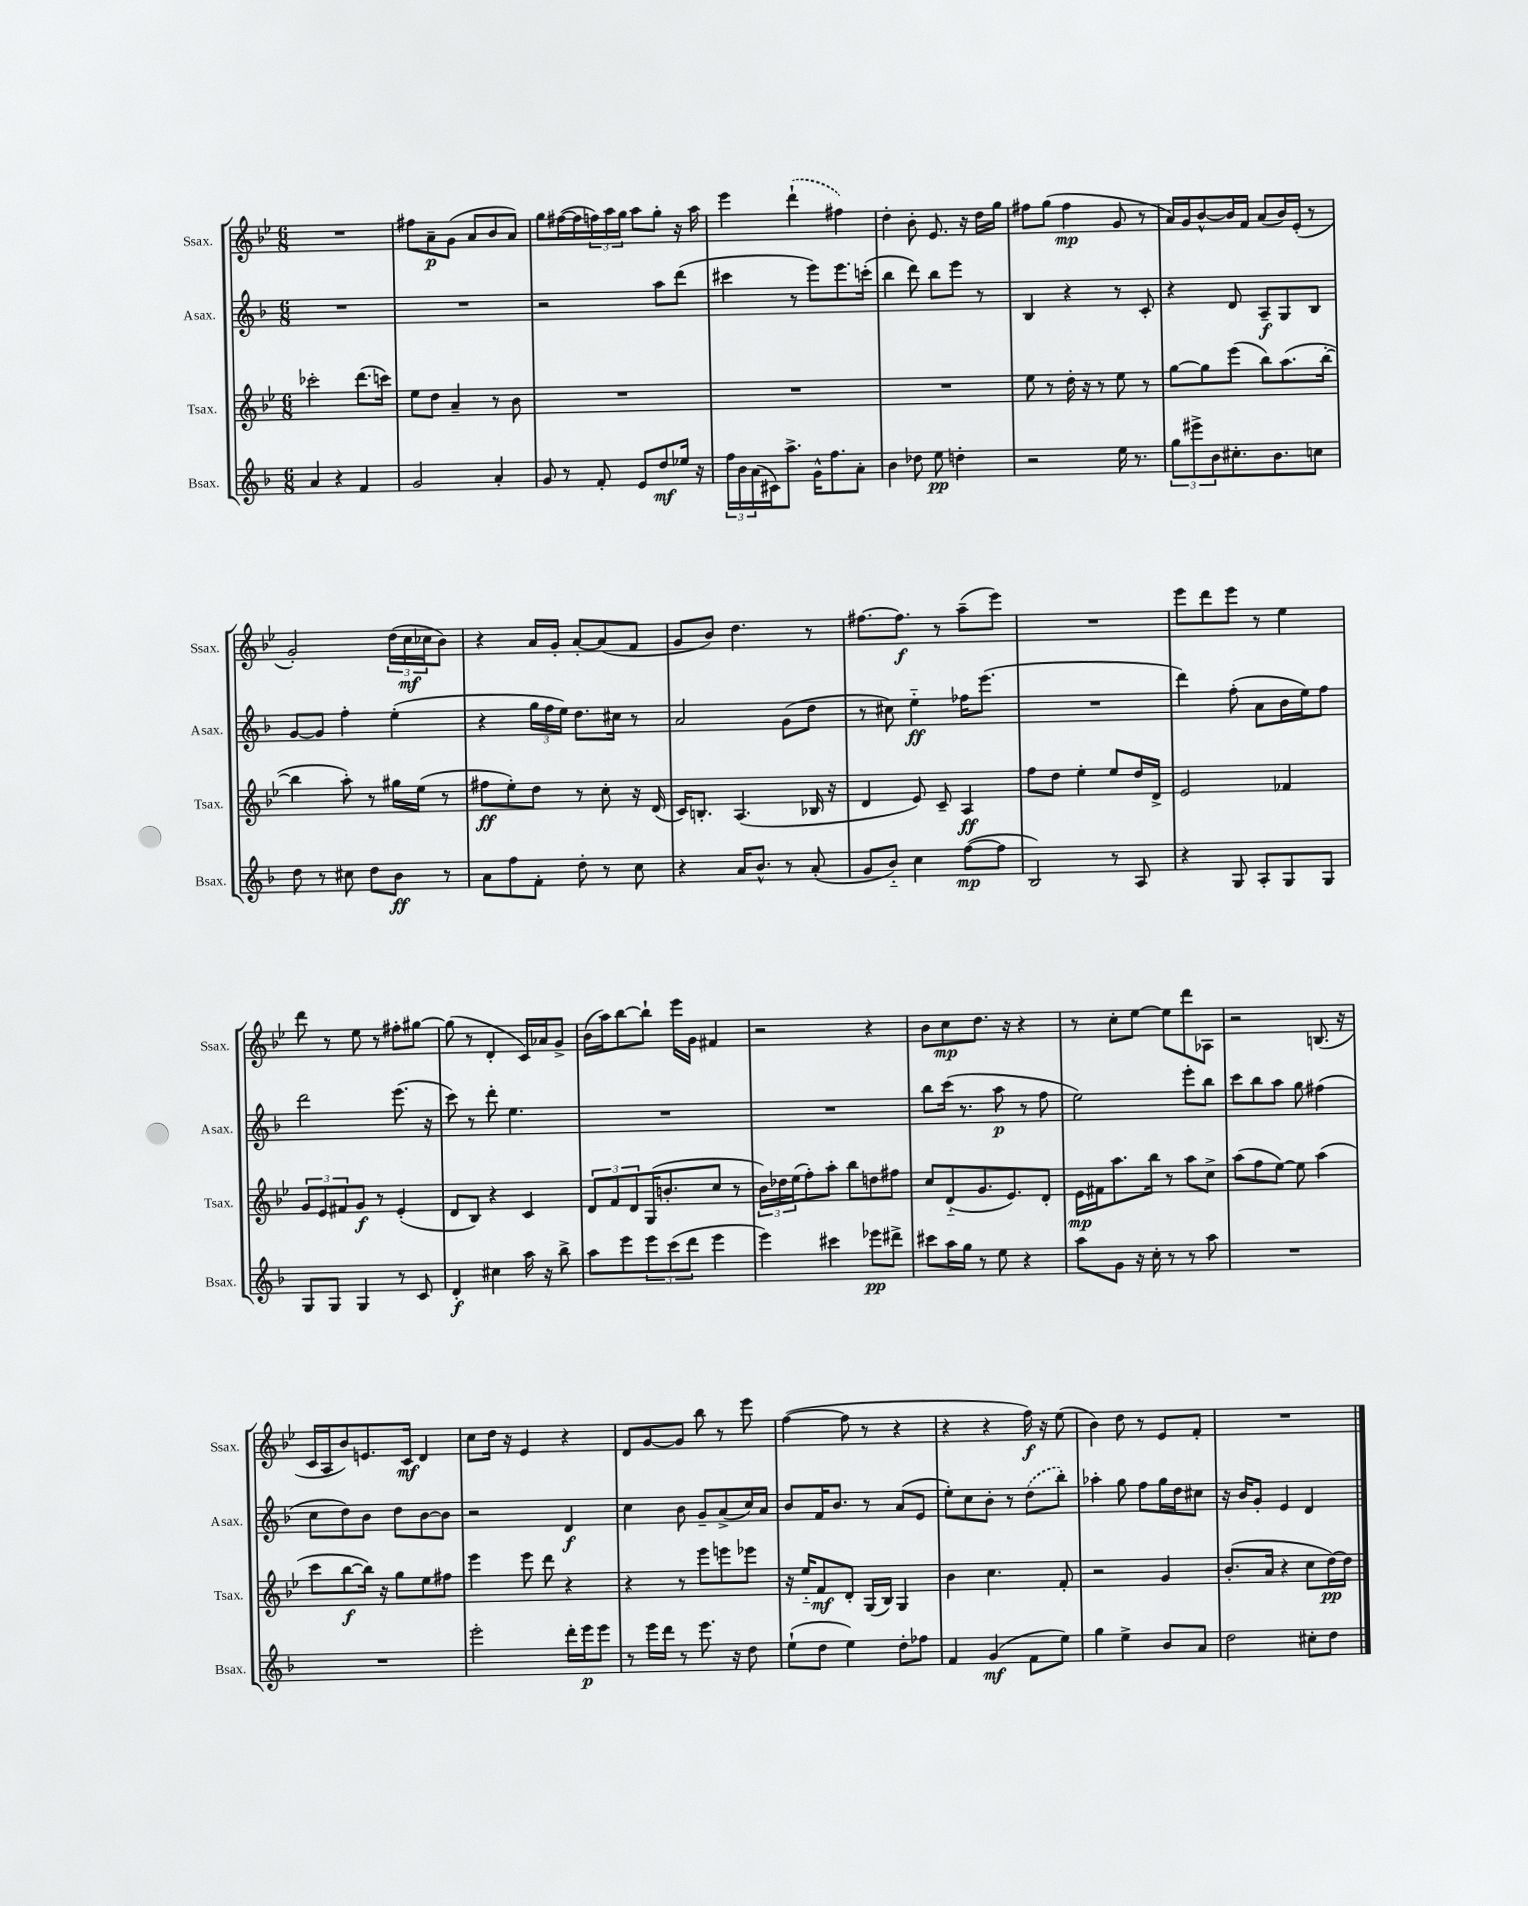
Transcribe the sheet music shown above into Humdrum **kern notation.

**kern	**kern	**kern	**kern
*staff4	*staff3	*staff2	*staff1
*clefG2	*clefG2	*clefG2	*clefG2
*k[b-]	*k[b-e-]	*k[b-]	*k[b-e-]
*M6/8	*M6/8	*M6/8	*M6/8
4a/	2ccc-'\	2.r	2.r
4r	.	.	.
4f/	(8.ddd\L	.	.
.	16ccc\Jk)	.	.
=	=	=	=
2g/	8ee-\L	2.r	8ff#\L
.	8dd\J	.	8a~\
.	4a~/	.	(8g\J
.	.	.	8a/L
4a'/	8r	.	8b-/
.	8b-\	.	8a/J)
=	=	=	=
8g/	2.r	2r	8gg\L
8r	.	.	([16ff#\L
.	.	.	16ff#\]
8f'/	.	.	24ff\)
.	.	.	24aa\
.	.	.	24gg\JJ
8e/L	.	.	8aa\L
8dd/	.	8aa\L	8gg'\J
16ee-/Jk	.	(8ddd\J	16r
16r	.	.	16aa\
=	=	=	=
24ff\LL	2.r	4ccc#\	4eee-\
24b-\	.	.	.
(24a\	.	.	.
16c#\J)	.	.	.
8.aa^\J	.	.	.
.	.	8r	(4ddd`\
16g^^\LK	.	8eee\L)	.
8.ff\	.	.	.
.	.	8.eee\	4ff#\)
8a'\J	.	.	.
.	.	(16ccc'\Jk	.
=	=	=	=
4b-\	2.r	4bb-\	4dd'\
8dd-\	.	8ddd\)	8b-'\
8ee\	.	8bb-\L	8.e-/
4dd'\	.	8eee\J	.
.	.	.	16r
.	.	8r	16dd\LL
.	.	.	16gg\JJ
=	=	=	=
2r	8ee-\	4B-/	8ff#\L
.	8r	.	(8gg\J
.	16dd'\	4r	4ff#\
.	16r	.	.
.	8r	.	.
16ee\	8ee-\	8r	8g/
8.r	.	.	.
.	8r	8c'/	8r
=	=	=	=
12gg\L	[8gg\L	4r	16a/LL)
.	.	.	16g/J
12eee#^\	.	.	.
.	8gg\]	.	[8b-^^/
12b-\	.	.	.
8.cc#'\	(8eee-\J	8d/	16b-/]L
.	.	.	16f/JJ
.	8bb-\L)	8A~/L	(8a/L
8.b-\	.	.	.
.	(8.aa\	8G/	16b-/L)
.	.	.	(16e-'/JJ
8cc\J	.	8B-/J	8r
.	[16bb-'\Jk	.	.
=	=	=	=
8dd\	4bb-\]	[8g/L	2g'/)
8r	.	8g/]J	.
8cc#\	8aa'\)	4ff'\	.
8dd\L	8r	.	.
8b-\J	16gg#\LL	(4ee'\	(24dd\LL
.	.	.	24cc\
.	(16ee-\JJ	.	.
.	.	.	24cc-\J
8r	8r	.	8b-\J)
=	=	=	=
8a\L	8ff#\L	4r	4r
8ff\	8ee-'\)	.	.
8f'\J	8dd\J	24gg\LL	16a/LL
.	.	24ff\	.
.	.	.	16g'/JJ
.	.	24ee\JJ)	.
8dd'\	8r	8.dd\L	[8a'/L
8r	8cc'\	.	(8a/]
.	.	16cc#\Jk	.
8cc\	16r	8r	8f/J
.	(16d/	.	.
=	=	=	=
4r	16c/LK)	2a/	8g/L
.	8.B'/J	.	.
.	.	.	8b-/J)
16a/LK	(4.A/	.	4.dd\
8.b-^^/J	.	.	.
8r	.	(8g\L	.
(8a'/	16B-/	8dd\J	8r
.	16r	.	.
=	=	=	=
8g/L	4d/	8r	[8.ff#\L
8b-'~/J)	.	8cc#\)	.
.	.	.	8.ff#\]J
4cc\	8e-/)	4ee'~\	.
.	8c~/	.	8r
([8ff\L	4A/	16ff-\LK	(8aa~\L
.	.	(8.eee\J	.
8ff\]J	.	.	8eee-\J)
=	=	=	=
2B-/)	8ff\L	2.r	2.r
.	8dd\J	.	.
.	4ee-'\	.	.
8r	8ee-/L	.	.
8A/	16dd/L	.	.
.	16d^/JJ	.	.
=	=	=	=
4r	2e-/	4ddd\)	8eee-\L
.	.	.	8ddd\
8G/	.	(8ff'\	8eee-\J
8A'/L	.	8a\L	8r
8G/	4f-/	16b-\L	4ee-\
.	.	16ee\J)	.
8G/J	.	8ff\J	.
=	=	=	=
8G/L	12g/L	2ddd\	8ddd\
.	12e-/	.	.
8G/J	.	.	8r
.	12f#/	.	.
4G/	8g/J	.	8ee-\
.	8r	.	8r
8r	(4e-'/	(8.eee\	8ff#'\L
8c/	.	.	[8gg#\J
.	.	16r	.
=	=	=	=
4d'/	8d/L	8ccc\)	(8gg#\]
.	8B-/J)	8r	8r
4cc#\	4r	8ddd'\	4d'/
.	.	4.ee\	.
16aa\	4c/	.	16c/LL)
16r	.	.	16a-/J
8bb-^\	.	.	8g^/J
=	=	=	=
8aa\L	12d/L	2.r	(16b-\LL
.	.	.	16aa\J)
.	12f/	.	.
8eee\	.	.	[8bb-\
.	12d/	.	.
12eee\	(16G/K	.	8bb-`\]J
.	8.b'/	.	.
(12ccc\	.	.	.
.	.	.	16eee-\LL
12ddd\J	.	.	.
.	.	.	16g\JJ
4eee\	8cc/J	.	4f#/
.	8r	.	.
=	=	=	=
4eee\)	24b-\LL)	2.r	2r
.	24dd-\	.	.
.	(24ee-\J	.	.
.	8ff'\)	.	.
4ccc#\	8aa'\J	.	.
.	8bb-\L	.	.
8eee-\L	8dd\	.	4r
8ddd#^\J	8ff#\J	.	.
=	=	=	=
8ccc#\L	8cc/L	8bb-\L	8b-\L
16aa\L	(8d'~/	(16ccc\Jk	8cc\
16gg\JJ	.	8.r	.
8r	8.g/	.	8.dd\J
8ee\	.	8aa\	.
.	8.e-/)	.	16r
4r	.	8r	4r
.	8d'/J	8ff\	.
=	=	=	=
8aa\L	16e-\LL	2ee\)	8r
.	16f#\J	.	.
8g\J	8.aa\	.	8cc'\L
16r	.	.	[8ee-\J
16cc'\	16bb-\Jk	.	.
8r	8r	.	8ee-\]L
8r	8aa\L	8eee'\L	8ddd\
8aa\	8cc^\J	8bb-\J	8A-\J
=	=	=	=
2.r	(8aa\L	8ccc\L	2r
.	8ff\	8bb-\	.
.	[8ee-\J)	8aa\J	.
.	8ee-\]	8gg\	.
.	(4aa\	(4ff#\	(8.B/
.	.	.	16r
=	=	=	=
2.r	8ccc\L	8cc\L	16c/LL
.	.	.	16A/J
.	[8bb-\	8dd\)	8b-/)
.	16bb-\]Jk)	8b-\J	8.e/
.	16r	.	.
.	8gg\L	8dd\L	.
.	.	.	16c/Jk
.	8ee-\	[8b-\	4d/
.	8ff#\J	8b-\]J	.
=	=	=	=
2eee'\	4eee-\	2r	8cc\L
.	.	.	16dd\Jk
.	.	.	16r
.	8eee-\	.	4e-/
.	8ddd\	.	.
16ddd'\LL	4r	4d/	4r
16eee\J	.	.	.
8eee\J	.	.	.
=	=	=	=
8r	4r	4cc\	8d/L
16eee\LL	.	.	[8g/
16ddd\JJ	.	.	.
8r	8r	8b-\	8g/]J
8.eee\	8eee-\L	8g~/L	8bb-\
.	8eee\	(8a^/	8r
16r	.	.	.
8dd\	8eee-\J	16cc/L)	8eee-\
.	.	16a/JJ	.
=	=	=	=
(8ee`\L	16r	8b-/L	([4ff\
.	16ee-'~/LK	.	.
8dd\J	8f/	16f/K	.
.	.	8.b-/J	.
4ee\)	8d'/J	.	8ff\]
.	(16G/LL	8r	8r
.	16B-/JJ)	.	.
8dd'\L	4G/	(8a/L	4r
8ff-\J	.	8e/J	.
=	=	=	=
4f/	4b-\	8ee'\L)	4r
.	.	8cc\	.
(4g/	4.cc\	8b-'\J	4r
.	.	8r	.
8f\L	.	(8dd\L	16ff\)
.	.	.	16r
8ee\J)	8f'/	8bb-'\J)	(8ee-\
=	=	=	=
4gg\	2r	4aa-'\	4b-\)
4ee^\	.	8gg\	8dd\
.	.	8ff\L	8r
8b-/L	4g/	16gg\L	8e-/L
.	.	16dd\J	.
8a/J	.	8cc#\J	8f'/J
=	=	=	=
2dd\	(8.b-'/L	16r	2.r
.	.	16b-/LK	.
.	.	8g'/J	.
.	16a/Jk	.	.
.	4r	4e/	.
8cc#'\L	8cc\L	4d/	.
8dd\J	[16dd\L)	.	.
.	16dd\]JJ	.	.
==	==	==	==
*-	*-	*-	*-
